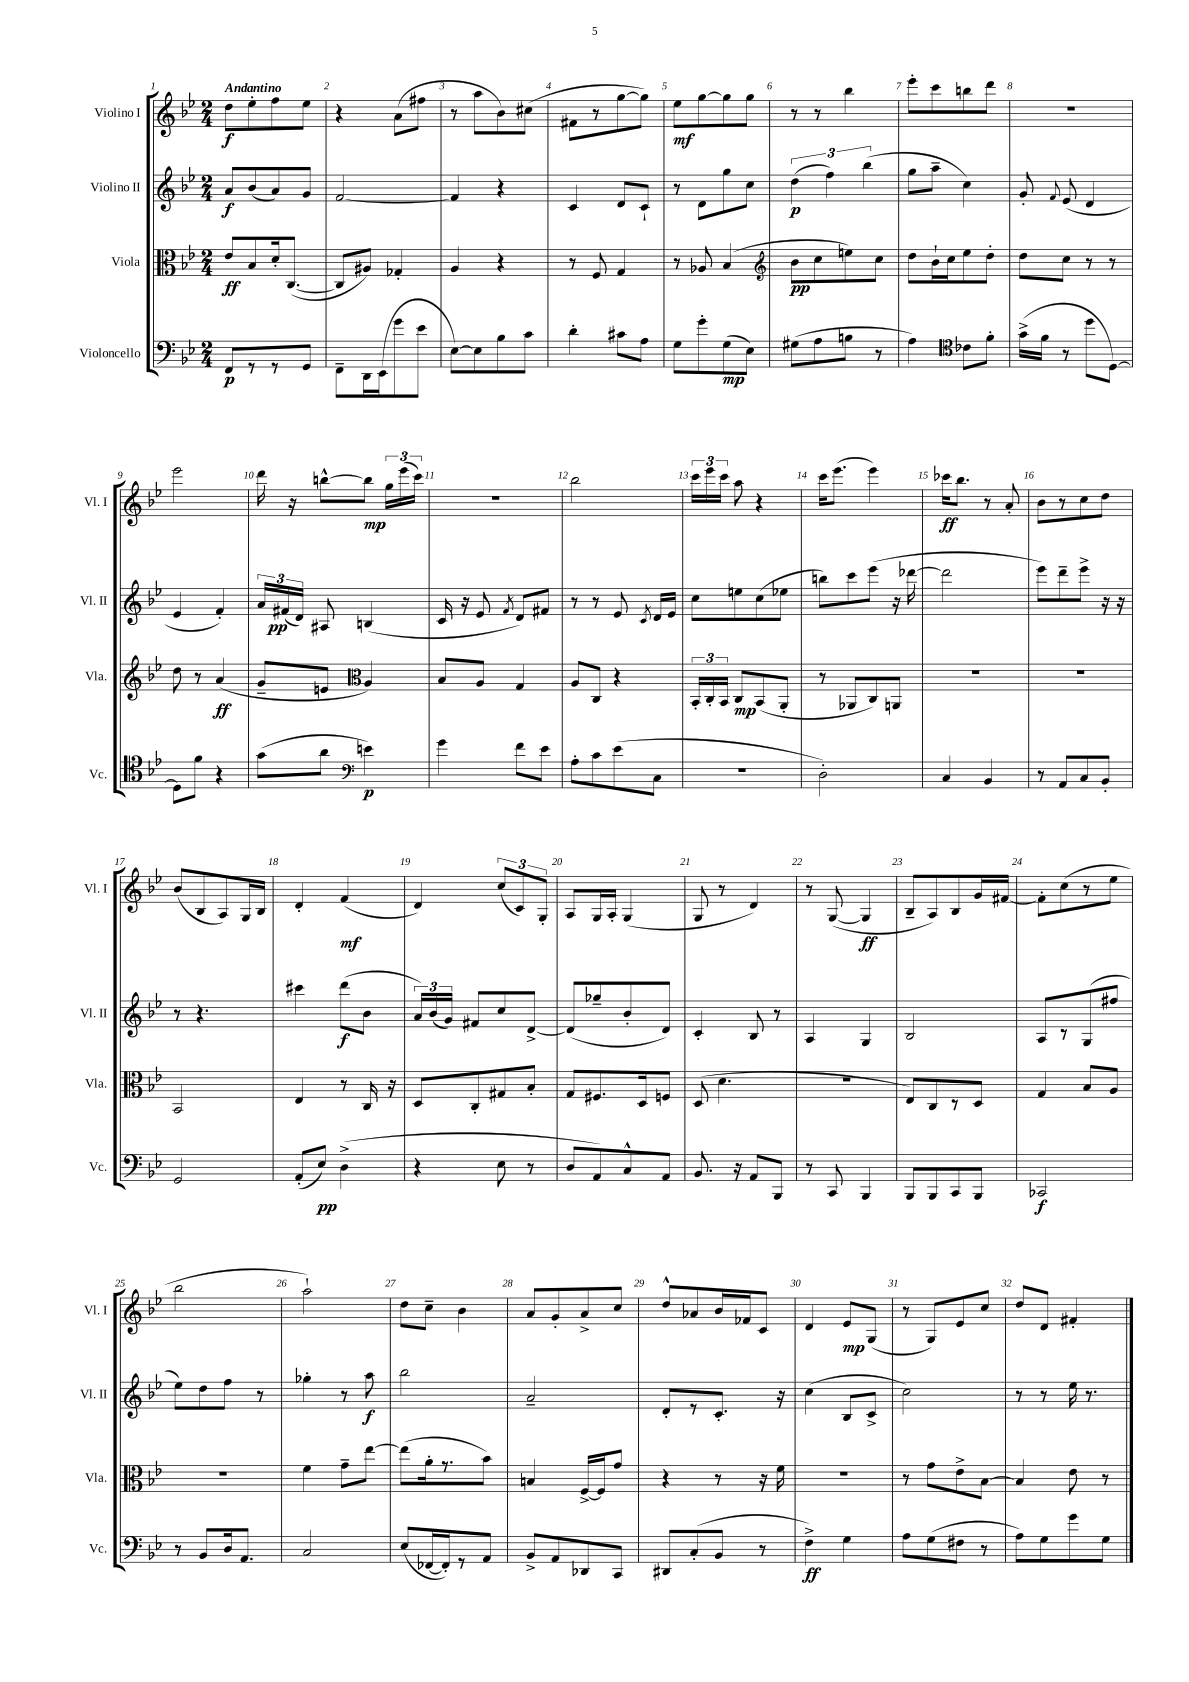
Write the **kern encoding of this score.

**kern	**dynam	**kern	**dynam	**kern	**dynam	**kern	**dynam
*part4	*part4	*part3	*part3	*part2	*part2	*part1	*part1
*staff4	*staff4	*staff3	*staff3	*staff2	*staff2	*staff1	*staff1
*I"Violoncello	*	*I"Viola	*	*I"Violino II	*	*I"Violino I	*
*I'Vc.	*	*I'Vla.	*	*I'Vl. II	*	*I'Vl. I	*
*clefF4	*	*clefC3	*	*clefG2	*	*clefG2	*
*k[b-e-]	*	*k[b-e-]	*	*k[b-e-]	*	*k[b-e-]	*
*M2/4	*	*M2/4	*	*M2/4	*	*M2/4	*
=1	=1	=1	=1	=1	=1	=1	=1
!	!	!	!	!	!	!LO:TX:a:B:t=Andantino	!
8FF/L	p	8e-/L	ff	8a/L	f	8dd\L	f
8r	.	8B-/	.	(8b-/	.	8ee-'\	.
8r	.	16d'/k	.	8a/)	.	8ff\	.
.	.	([8.C/J	.	.	.	.	.
8GG/J	.	.	.	8g/J	.	8ee-\J	.
=2	=2	=2	=2	=2	=2	=2	=2
8FF~\L	.	8C/L]	.	[2f/	.	4r	.
16DD\L	.	8A#X/J)	.	.	.	.	.
(16EE-\J	.	.	.	.	.	.	.
8g\	.	4G-X'/	.	.	.	(8a\L	.
8e-\J	.	.	.	.	.	8ff#X\J	.
=3	=3	=3	=3	=3	=3	=3	=3
[8E-\L)	.	4A/	.	4f/]	.	8r	.
8E-\]	.	.	.	.	.	8aa\L	.
8B-\	.	4r	.	4r	.	8b-\)	.
8c\J	.	.	.	.	.	(8cc#X\J	.
=4	=4	=4	=4	=4	=4	=4	=4
4d'\	.	8r	.	4c/	.	8f#X\L	.
.	.	8F/	.	.	.	8r	.
8c#X\L	.	4G/	.	8d/L	.	[8gg\	.
8A\J	.	.	.	8c`/J	.	8gg\J])	.
=5	=5	=5	=5	=5	=5	=5	=5
8G\L	.	8r	.	8r	.	8ee-\L	mf
8g'\	.	8A-X/	.	8d\L	.	[8gg\	.
(8G\	mp	(4B-/	.	8gg\	.	8gg\]	.
8E-\J)	.	.	.	8cc\J	.	8gg\J	.
=6	=6	=6	=6	=6	=6	=6	=6
*	*	*clefG2	*	*	*	*	*
(8G#X\L	.	8b-\L	pp	(6dd\	p	8r	.
8A\	.	8cc\	.	.	.	8r	.
.	.	.	.	6ff\)	.	.	.
8Bn\J	.	8een\)	.	.	.	4bb-\	.
.	.	.	.	(6bb-\	.	.	.
8r	.	8cc\J	.	.	.	.	.
=7	=7	=7	=7	=7	=7	=7	=7
4A\)	.	8dd\L	.	8gg\L	.	8eee-'\L	.
.	.	16b-`\L	.	8aa~\J	.	8ccc\	.
.	.	16cc\J	.	.	.	.	.
*clefC4	*	*	*	*	*	*	*
8c-X\L	.	8ee-\	.	4cc\)	.	8bbn\	.
8f'\J	.	8dd'\J	.	.	.	8ddd\J	.
=8	=8	=8	=8	=8	=8	=8	=8
(16g^\LL	.	8dd\L	.	8g'/	.	2r	.
16f\JJ	.	.	.	.	.	.	.
.	.	.	.	8qqf/	.	.	.
8r	.	8cc\J	.	(8e-/	.	.	.
8dd\L	.	8r	.	4d/	.	.	.
[8D\J)	.	8r	.	.	.	.	.
!!LO:LB:g=z
=9	=9	=9	=9	=9	=9	=9	=9
8D\L]	.	8dd\	.	4e-/	.	2eee-\	.
8f\J	.	8r	.	.	.	.	.
4r	.	(4a/	ff	4f'/)	.	.	.
=10	=10	=10	=10	=10	=10	=10	=10
(8g\L	.	8g~/L	.	24a/LL	.	16ddd\	.
.	.	.	.	(24f#X/	pp	.	.
.	.	.	.	.	.	16r	.
.	.	.	.	24d/JJ)	.	.	.
8a\J	.	8en/J	.	8A#X/	.	[8bbn^^\L	.
*clefF4	*	*clefC3	*	*	*	*	*
4en\)	p	4A/)	.	(4Bn/	.	8bb\J]	mp
.	.	.	.	.	.	24gg\LL	.
.	.	.	.	.	.	(24eee-\	.
.	.	.	.	.	.	24ccc\JJ)	.
=11	=11	=11	=11	=11	=11	=11	=11
4g\	.	8B-/L	.	16c/	.	2r	.
.	.	.	.	16r	.	.	.
.	.	8A/J	.	8e-/	.	.	.
.	.	.	.	8qf/	.	.	.
8f\L	.	4G/	.	8d/L)	.	.	.
8e-\J	.	.	.	8f#X/J	.	.	.
=12	=12	=12	=12	=12	=12	=12	=12
8A'\L	.	8A/L	.	8r	.	2bb-\	.
8c\	.	8C/J	.	8r	.	.	.
(8e-\	.	4r	.	8e-/	.	.	.
.	.	.	.	8qc/	.	.	.
8C\J	.	.	.	16d/LL	.	.	.
.	.	.	.	16e-/JJ	.	.	.
=13	=13	=13	=13	=13	=13	=13	=13
2r	.	24BB-'/LL	.	8cc\L	.	24ccc\LL	.
.	.	24C'/	.	.	.	24eee-\	.
.	.	24BB-/JJ	.	.	.	24ccc\JJ	.
.	.	8C/L	mp	8een\	.	8aa\	.
.	.	(8BB-/	.	(8cc\	.	4r	.
.	.	8AA'/J	.	8ee-X\J	.	.	.
=14	=14	=14	=14	=14	=14	=14	=14
2D'\)	.	8r	.	8bbn\L)	.	16ccc\KL	.
.	.	.	.	.	.	(8.eee-\J	.
.	.	8AA-X/L	.	8ccc\	.	.	.
.	.	8C/)	.	(8eee-\J	.	4eee-\)	.
.	.	8AAn/J	.	16r	.	.	.
.	.	.	.	[16ddd-X\	.	.	.
=15	=15	=15	=15	=15	=15	=15	=15
4C/	.	2r	.	2ddd-\]	.	16ccc-X\KL	ff
.	.	.	.	.	.	8.bb-\J	.
4BB-/	.	.	.	.	.	8r	.
.	.	.	.	.	.	8a'/	.
=16	=16	=16	=16	=16	=16	=16	=16
8r	.	2r	.	8eee-\L)	.	8b-\L	.
8AA/L	.	.	.	8ddd~\	.	8r	.
8C/	.	.	.	8eee-^\J	.	8cc\	.
8BB-'/J	.	.	.	16r	.	8dd\J	.
.	.	.	.	16r	.	.	.
!!LO:LB:g=z
=17	=17	=17	=17	=17	=17	=17	=17
2GG/	.	2BB-/	.	8r	.	(8b-/L	.
.	.	.	.	4.r	.	8B-/	.
.	.	.	.	.	.	8A/)	.
.	.	.	.	.	.	16G/L	.
.	.	.	.	.	.	16B-/JJ	.
=18	=18	=18	=18	=18	=18	=18	=18
(8AA'/L	.	4E-/	.	4ccc#X\	.	4d'/	.
8E-/J)	pp	.	.	.	.	.	.
(4D^\	.	8r	.	(8ddd\L	f	(4f/	mf
.	.	16C/	.	8b-\J	.	.	.
.	.	16r	.	.	.	.	.
=19	=19	=19	=19	=19	=19	=19	=19
4r	.	8D/L	.	24a/LL)	.	4d/)	.
.	.	.	.	(24b-/	.	.	.
.	.	.	.	24g/JJ)	.	.	.
.	.	8C'/	.	8f#X/L	.	.	.
8E-\	.	8G#X/	.	8cc/	.	(12cc/L	.
.	.	.	.	.	.	12c/)	.
8r	.	8B-'/J	.	[8d^/J	.	.	.
.	.	.	.	.	.	12G'/J	.
=20	=20	=20	=20	=20	=20	=20	=20
8D/L	.	8G/L	.	(8d/L]	.	8A/L	.
8AA/)	.	8.F#X/	.	8gg-X~/	.	16G/L	.
.	.	.	.	.	.	16A'/JJ	.
8C^^/	.	.	.	8b-'/	.	(4G/	.
.	.	16D/k	.	.	.	.	.
8AA/J	.	8Fn/J	.	8d/J)	.	.	.
=21	=21	=21	=21	=21	=21	=21	=21
8.BB-/	.	(8D/	.	4c'/	.	8G/	.
.	.	4.d\	.	.	.	8r	.
16r	.	.	.	.	.	.	.
8AA/L	.	.	.	8B-/	.	4d/)	.
8BBB-/J	.	.	.	8r	.	.	.
=22	=22	=22	=22	=22	=22	=22	=22
8r	.	2r	.	4A/	.	8r	.
8CC/	.	.	.	.	.	([8G/	.
4BBB-/	.	.	.	4G/	.	4G/]	ff
=23	=23	=23	=23	=23	=23	=23	=23
8BBB-/L	.	8E-/L)	.	2B-/	.	8B-~/L	.
8BBB-/	.	8C/	.	.	.	8A/)	.
8CC/	.	8r	.	.	.	8B-/	.
8BBB-/J	.	8D/J	.	.	.	16g/L	.
.	.	.	.	.	.	[16f#X/JJ	.
=24	=24	=24	=24	=24	=24	=24	=24
2CC-X/	f	4G/	.	8A/L	.	8f#'\L]	.
.	.	.	.	8r	.	(8cc\	.
.	.	8B-/L	.	(8G/	.	8r	.
.	.	8A/J	.	8ff#X/J	.	8ee-\J	.
!!LO:LB:g=z
=25	=25	=25	=25	=25	=25	=25	=25
8r	.	2r	.	8ee-\L)	.	2bb-\	.
8BB-/L	.	.	.	8dd\	.	.	.
16D/k	.	.	.	8ff\J	.	.	.
8.AA/J	.	.	.	.	.	.	.
.	.	.	.	8r	.	.	.
=26	=26	=26	=26	=26	=26	=26	=26
2C/	.	4f\	.	4gg-X'\	.	2aa`\)	.
.	.	8g~\L	.	8r	.	.	.
.	.	[8ee-\J	.	8aa\	f	.	.
=27	=27	=27	=27	=27	=27	=27	=27
(8E-/L	.	(8ee-\L]	.	2bb-\	.	8dd\L	.
[16FF-X/L	.	16a'\k	.	.	.	8cc~\J	.
16FF-'/J])	.	8.r	.	.	.	.	.
8r	.	.	.	.	.	4b-\	.
8AA/J	.	8b-\J)	.	.	.	.	.
=28	=28	=28	=28	=28	=28	=28	=28
8BB-^/L	.	4Bn/	.	2a~/	.	8a/L	.
8AA/	.	.	.	.	.	8g'/	.
8DD-X/	.	[16F^/LL	.	.	.	8a^/	.
.	.	16F/J]	.	.	.	.	.
8CC/J	.	8g/J	.	.	.	8cc/J	.
=29	=29	=29	=29	=29	=29	=29	=29
8DD#X/L	.	4r	.	8d'/L	.	8dd^^/L	.
(8C'/	.	.	.	8r	.	8a-X/	.
8BB-/J	.	8r	.	8.c'/J	.	16b-/L	.
.	.	.	.	.	.	16f-X/J	.
8r	.	16r	.	.	.	8c/J	.
.	.	16f\	.	16r	.	.	.
=30	=30	=30	=30	=30	=30	=30	=30
4F^\)	ff	2r	.	(4cc\	.	4d/	.
4G\	.	.	.	8B-/L	.	8e-/L	mp
.	.	.	.	8c^/J	.	(8G/J	.
=31	=31	=31	=31	=31	=31	=31	=31
8A\L	.	8r	.	2cc\)	.	8r	.
(8G\	.	8g\L	.	.	.	8G/L)	.
8F#X\J	.	8e-^\	.	.	.	8e-/	.
8r	.	[8B-\J	.	.	.	8cc/J	.
=32	=32	=32	=32	=32	=32	=32	=32
8A\L)	.	4B-/]	.	8r	.	8dd/L	.
8G\	.	.	.	8r	.	8d/J	.
8g\	.	8e-\	.	16ee-\	.	4f#X'/	.
.	.	.	.	8.r	.	.	.
8G\J	.	8r	.	.	.	.	.
==	==	==	==	==	==	==	==
*-	*-	*-	*-	*-	*-	*-	*-
